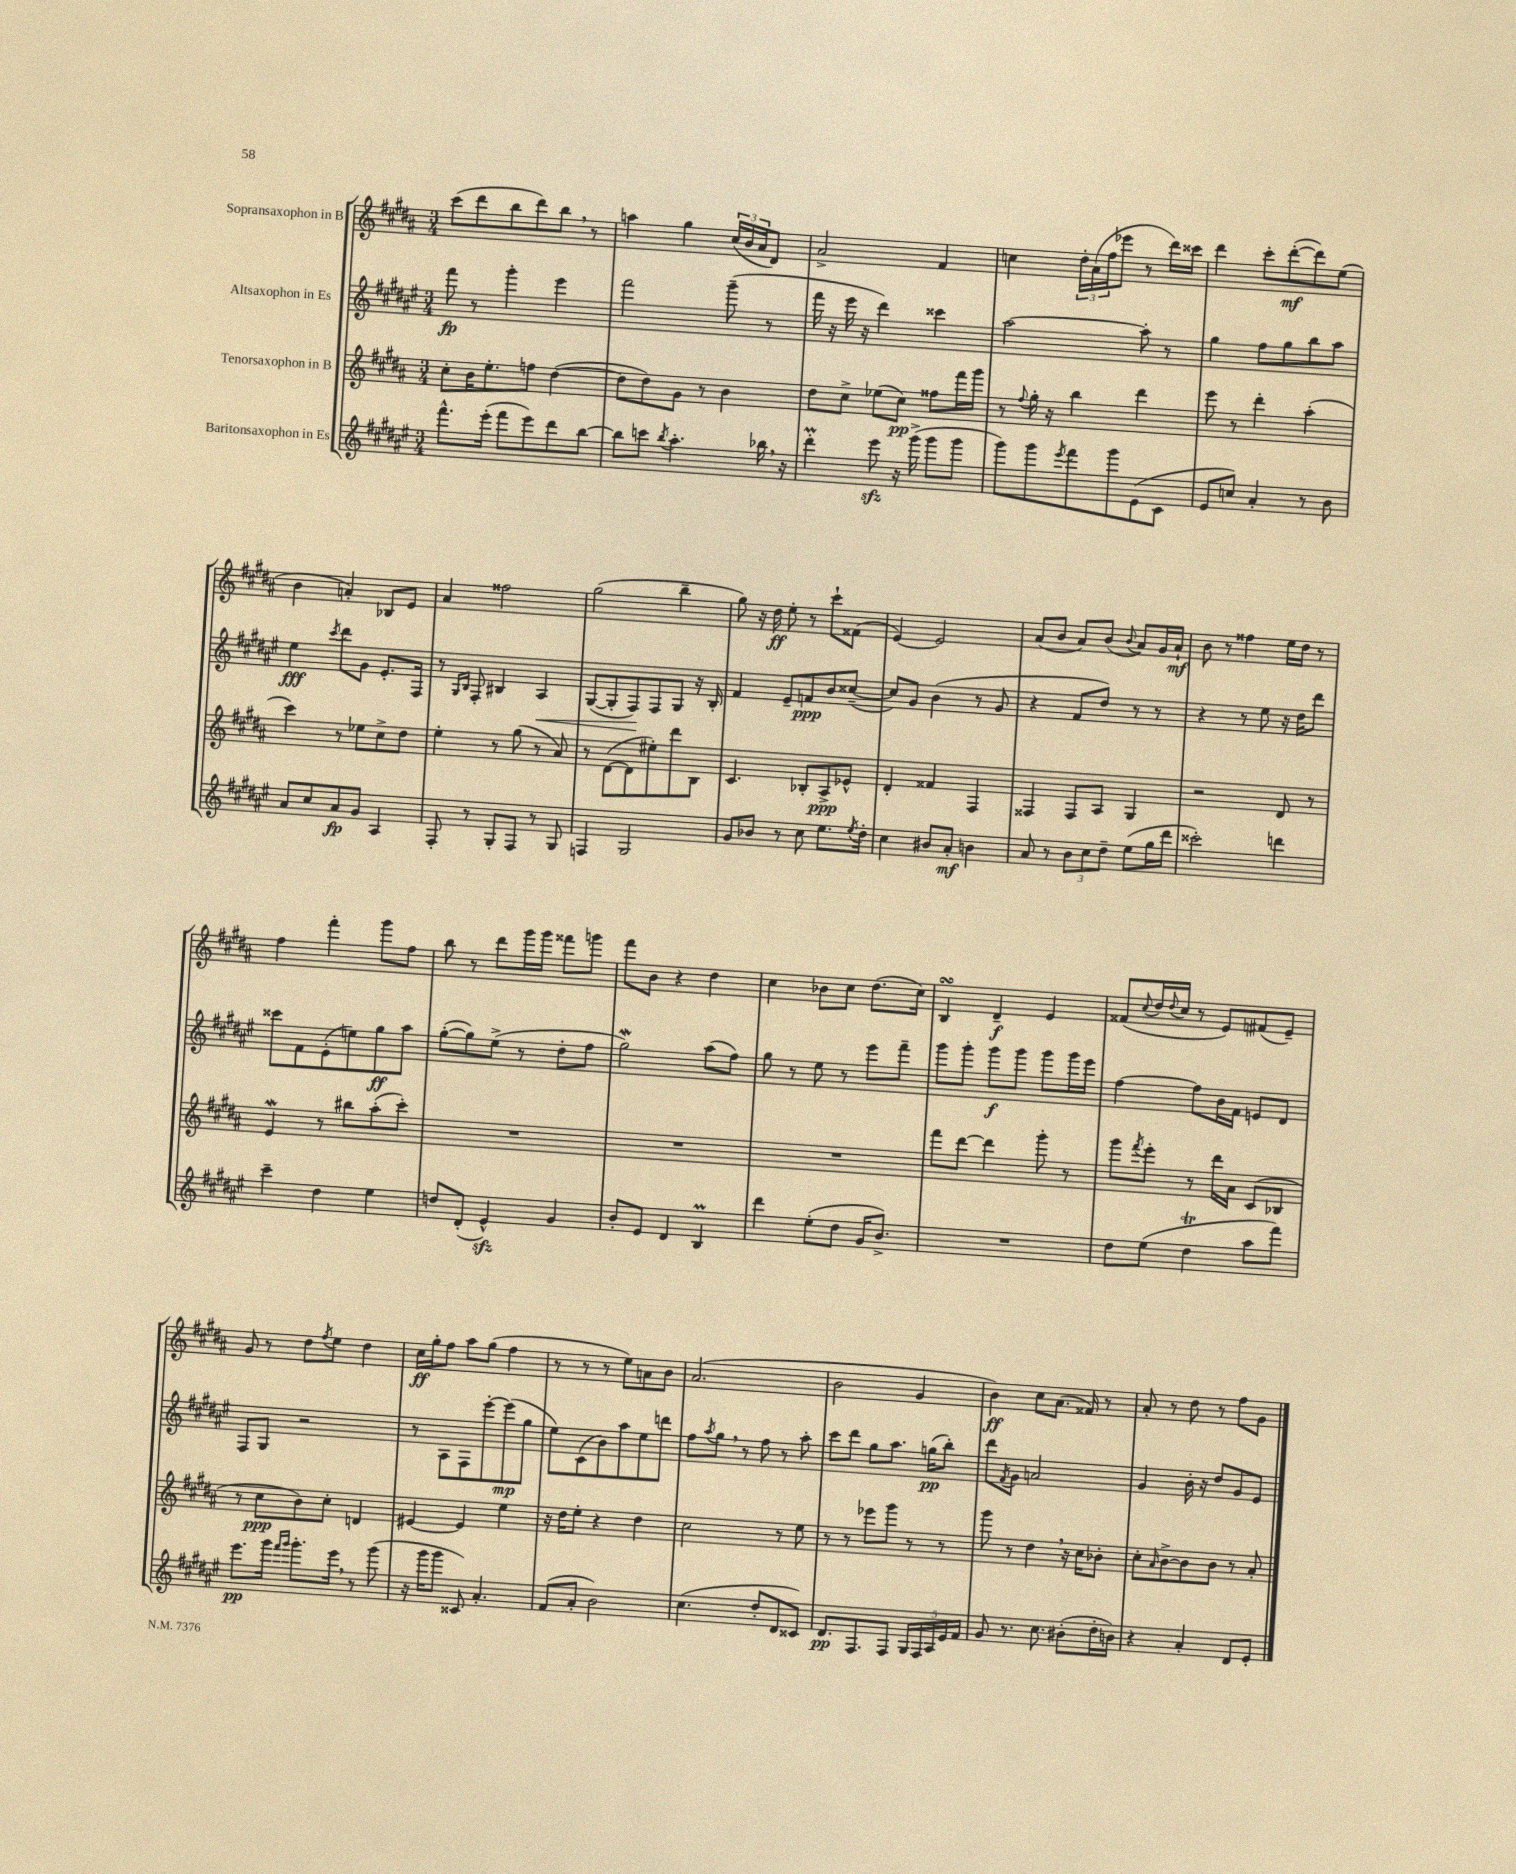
<<
\new StaffGroup <<
\new Staff = "s0" \with { instrumentName = "Sopransaxophon in B" } {
    \clef treble \key b \major \numericTimeSignature \time 3/4
    cis'''8( dis'''8 b''8 dis'''8) b''8 \breathe r8 |
    a''4 gis''4 \tuplet 3/2 { cis''16( b'16 ais'16 } dis'8) |
    ais'2-> fis'4 |
    c''4 \tuplet 3/2 { dis''16-. ais'16( fis''16 } ees'''8 r8 dis'''16) cisis'''16 |
    dis'''4 cis'''8-. dis'''8~-.\mf( dis'''8) e''8( |
    b'4 a'4-.) bes8 e'8 |
    ais'4 fisis''2 |
    gis''2( b''4-- |
    gis''8) r16 dis''16\ff e''8-. r8 cis'''8-! fisis'8( |
    e'4~) e'2 |
    ais'8( b'8 ais'8) b'8( \appoggiatura { b'8 } ais'8) gis'16 ais'16-!\mf |
    b'8 r8 fisis''4 e''16 dis''16 r8 |
    fis''4 fis'''4-. gis'''8 fis''8 |
    b''8 r8 dis'''8 gis'''16 gis'''16 fisis'''8 g'''8 |
    fis'''8 b'8 r4 dis''4 |
    cis''4 bes'8 cis''8 dis''8.( cis''16) |
    b4\turn dis'4--\f e'4 |
    fisis'8( \appoggiatura { cis''8 } dis''16 \appoggiatura { dis''8 } cis''16 r8 e'8) fis'8( e'8--) |
    gis'8 r8 dis''8 \acciaccatura { fis''8 } e''8 dis''4 |
    cis''16\ff gis''16-. fis''8 ais''8 gis''8( fis''4 |
    r8 r8 r8 e''8) a'8 b'8 |
    ais'2.( |
    b'2 gis'4 |
    b'4\ff) cis''8 ais'8.( fisis'16) r8 |
    ais'8-. r8 dis''8 r8 fis''8 gis'8 \bar "|." |
}
\new Staff = "s1" \with { instrumentName = "Altsaxophon in Es" } {
    \clef treble \key fis \major \numericTimeSignature \time 3/4
    fis'''8\fp r8 gis'''4-. eis'''4 |
    fis'''2 gis'''8--( r8 |
    fis'''16 r16 eis'''16 r16 dis'''4) cisis'''4 |
    ais''2~ ais''8-. r8 |
    gis''4 fis''8 gis''8 b''8 ais''8 |
    eis''4\fff \acciaccatura { cis'''8 } dis'''8 gis'8 eis'8.-. fis16 |
    r8 \grace { gis16 b16 } fis8-. bis4 ais4\< |
    gis8~( gis8-. fis8\!) fis8 gis8 r16 b16-. |
    fis'4 eis'8-- f'8\ppp b'8 cisis''8~--( |
    cisis''8) gis'8 b'4( r8 gis'8 |
    r4 fis'8 dis''8) r8 r8 |
    r4 r8 eis''8 r16 dis''16 dis'''8 |
    cisis'''8 fis'8 eis'8-.( e''8) gis''8\ff ais''8 |
    gis''8~-.( gis''8) eis''8->( r8 dis''8-. fis''8 |
    gis''2\mordent) ais''8( fis''8) |
    gis''8 r8 eis''8 r8 eis'''8 fis'''8-- |
    gis'''8 gis'''8-. gis'''8\f gis'''8 gis'''8 gis'''16 eis'''16 |
    fis''4~ fis''8 b'16 fis'16 e'8 dis'8 |
    fis8 gis8 r2 |
    r8 ais8 fis8 eis'''8~-. eis'''8\mp( gis''8 |
    eis''8) cis'8( b'8) ais''8 eis''8 d'''8 |
    fis''8 \acciaccatura { ais''8 } gis''8 \breathe r8 fis''8 r8 ais''8-. |
    cis'''8 dis'''8 gis''8 ais''8. g''16\pp( b''8-.) |
    dis'''8 \acciaccatura { fis'8 } gis'8 a'2 |
    gis'4 b'16-. r16 dis''8 gis'8 eis'8 \bar "|." |
}
\new Staff = "s2" \with { instrumentName = "Tenorsaxophon in B" } {
    \clef treble \key b \major \numericTimeSignature \time 3/4
    cis''8-. b'16 e''8.-. f''8 dis''4~( |
    dis''8 dis''8) gis'8 r8 b'4 |
    dis''8 cis''8-> ees''8( cis''8\pp) fisis''8 fis'''16 gis'''16 |
    r8 \appoggiatura { fis''8 } gis''16-. r16 b''4 dis'''4 |
    e'''8 r8 dis'''4-. ais''4-.( |
    cis'''4) r8 ees''8 cis''8-> dis''8 |
    e''4-. r8 gis''8( r8 ais'8) |
    r8 dis'8~( dis'8 eis''8-.) dis'''8 b8 |
    cis'4. bes8-. ais8->\ppp ees'8-^ |
    dis'4-. fisis'4 fis4 |
    fisis4 fisis8 ais8 gis4 |
    r2 dis'8 r8 |
    e'4\mordent r8 bis''8 ais''8-.( cis'''8-.) |
    R2. |
    R2. |
    R2. |
    fis'''8 dis'''8~ dis'''4 gis'''8-. r8 |
    gis'''8 \acciaccatura { fis'''8 } e'''8-. r8 dis'''16 ais'16 cis'8( bes8 |
    r8 cis''8\ppp b'8) cis''8-. d'4 |
    eis'4~ eis'4 e''4 |
    r16 dis''16 e''8-. r4 dis''4 |
    cis''2 r8 e''8 |
    r8 r8 ees'''8 gis'''8 r8 r8 |
    gis'''8 r8 dis''4 \breathe r16 cis''16 bes'8-. |
    cis''8-. \grace { ais'16 } b'8~-> b'8 b'8 r8 ais'8-. \bar "|." |
}
\new Staff = "s3" \with { instrumentName = "Baritonsaxophon in Es" } {
    \clef treble \key fis \major \numericTimeSignature \time 3/4
    fis'''8.-^ eis'''16-.( fis'''8 eis'''8) dis'''8 b''8~ |
    b''8 c'''8 \acciaccatura { b''8 } ais''4.-. bes''16 \breathe r16 |
    dis'''4-.\prall eis'''8\sfz r16 gis'''16->( gis'''8 gis'''8 |
    gis'''8) gis'''8 \acciaccatura { eis'''8 } fis'''8 gis'''8 eis'8( cis'8 |
    eis'8 c''8) ais'4-. r8 b'8 |
    ais'8 cis''8 ais'8\fp gis'8 ais4 |
    fis8-. r8 gis8-. fis8 r8 gis8 |
    f4 gis2 |
    gis'8 bes'8 r8 cis''8 eis''8. \acciaccatura { eis''8 } dis''16-. |
    cis''4 bis'8 ais'8-.\mf b'4 |
    ais'8 r8 \tuplet 3/2 { b'8 cis''8 dis''8-- } eis''8( gis''16 dis'''16 |
    cisis'''2-.) d'''4 |
    cis'''4-- dis''4 eis''4 |
    d''8 dis'8-.( eis'4-^\sfz) gis'4 |
    b'8-. eis'8 dis'4 b4\prall |
    dis'''4 eis''8-.( dis''8 gis'16 b'8.->) |
    R2. |
    dis''8 eis''8( dis''4\trill ais''8 fis'''8) |
    eis'''8.\pp gis'''16 \grace { fis'''16 gis'''16 } gis'''8.-. eis'''16 \breathe r8 gis'''8( |
    r16 gis'''16 gis'''8 cisis'8) ais'4.-. |
    fis'8( ais'8-. b'2) |
    cis''4.( dis''8-. dis'8 cisis'8) |
    dis'8.\pp fis8. fis8 \tuplet 5/4 { gis16 fis16 ais16 eis'16 fis'16 } |
    gis'8 r8. cis''8. bis'8-.( dis''16-. b'16) |
    r4 ais'4-. dis'8 eis'8-. \bar "|." |
}
>>
>>
\layout { \context { \Score \remove "Bar_number_engraver" } }
